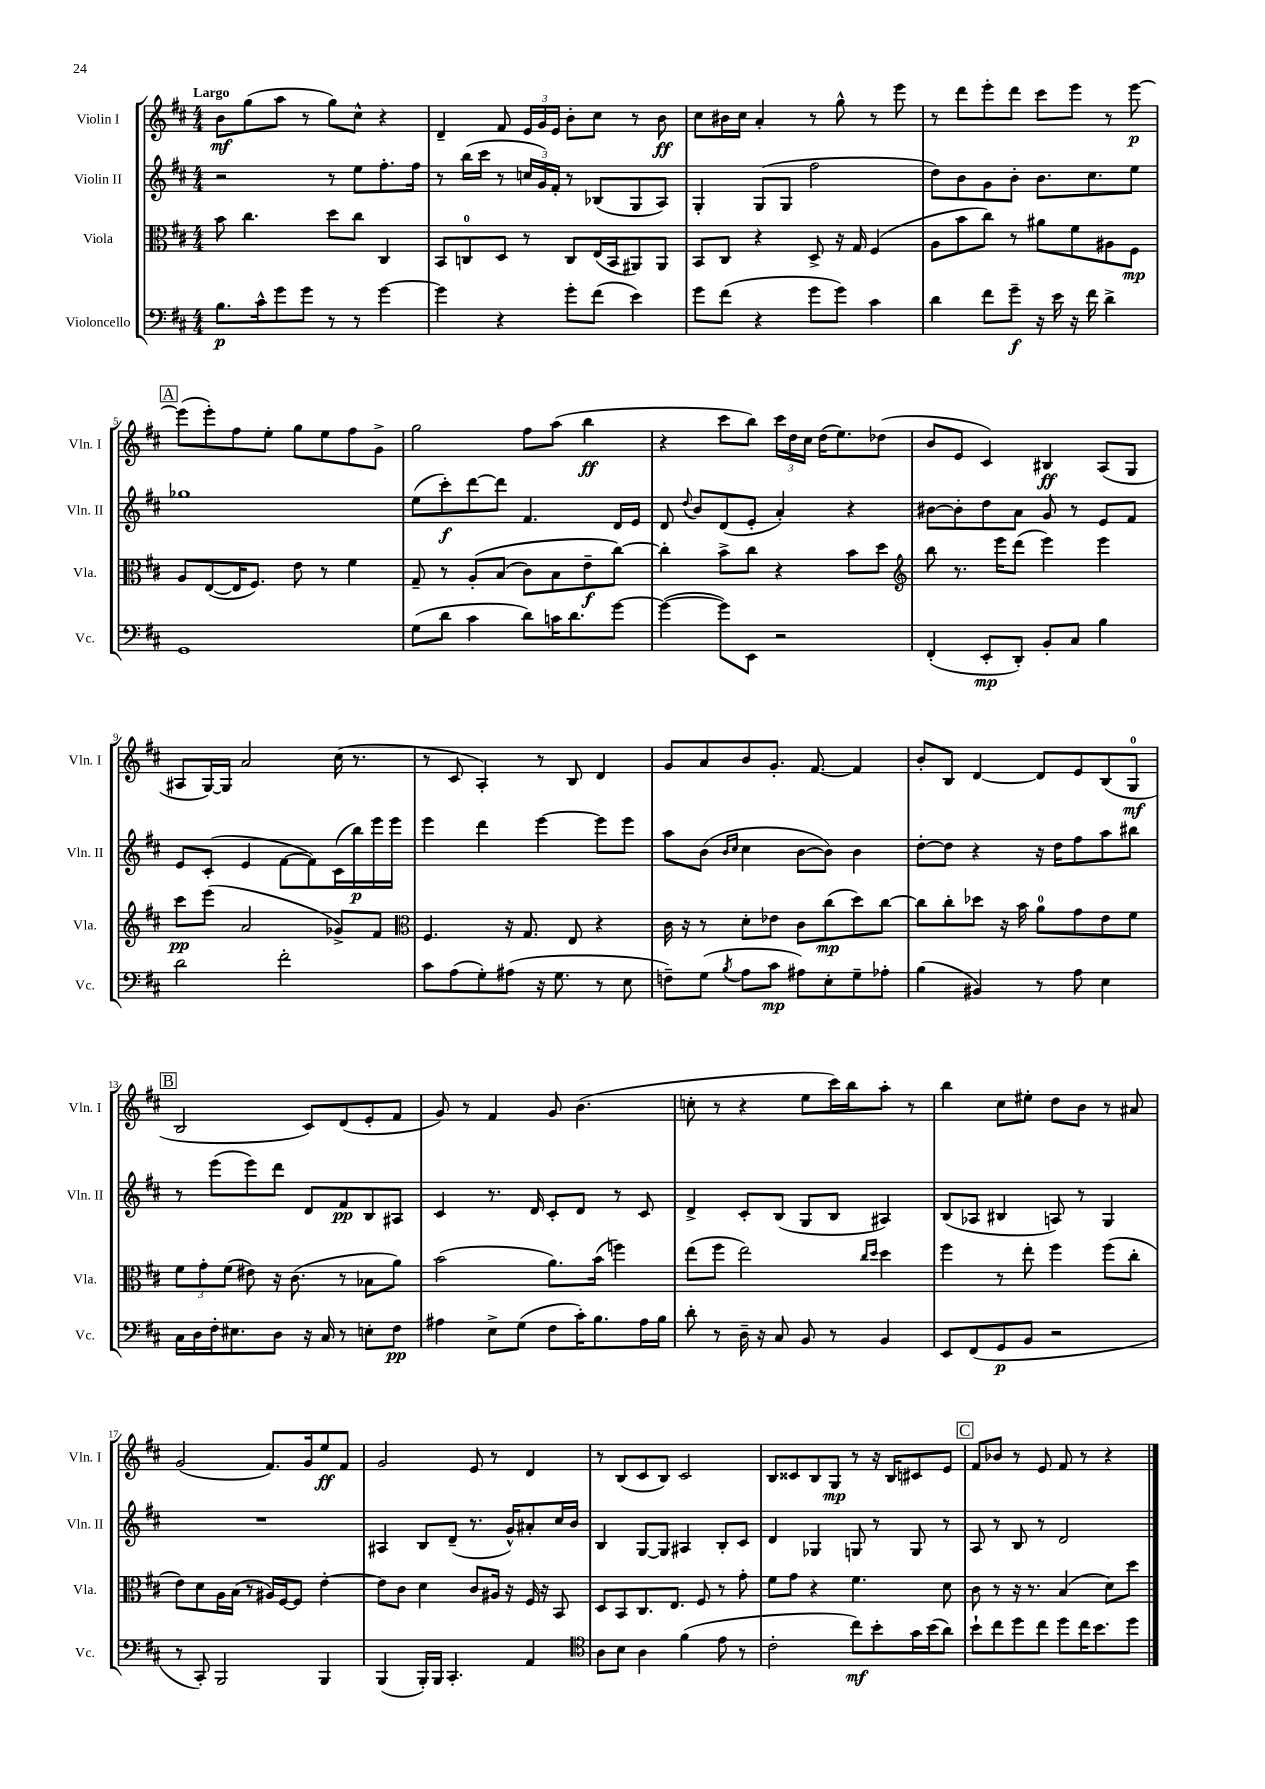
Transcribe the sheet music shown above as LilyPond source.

<<
\new StaffGroup <<
\new Staff = "s0" \with { instrumentName = "Violin I" shortInstrumentName = "Vln. I" } {
    \clef treble \key d \major \numericTimeSignature \time 4/4 \tempo "Largo"
    \autoBeamOff b'8[\mf g''8( a''8] r8 g''8[) cis''8]-^ r4 |
    d'4-- fis'8 \tuplet 3/2 { e'16[ g'16 e'16] } b'8[-. cis''8] r8 b'8\ff |
    cis''8[ bis'16 cis''16] a'4-. r8 g''8-^ r8 e'''8 |
    r8 d'''8[ e'''8-. d'''8] cis'''8[ e'''8] r8 e'''8~\p |
    \mark \markup { \box "A" } e'''8[( e'''8-.) fis''8 e''8]-. g''8[ e''8 fis''8 g'8]-> |
    g''2 fis''8[ a''8]( b''4\ff |
    r4 cis'''8[ b''8]) \tuplet 3/2 { cis'''16[ d''16 cis''16] } d''16[( e''8.) des''8]( |
    b'8[ e'8] cis'4) bis4\ff a8[( g8] |
    ais8[ g16~) g16] a'2 cis''16( r8. |
    r8 cis'8 a4-.) r8 b8 d'4 |
    g'8[ a'8 b'8 g'8.]-. fis'8.~ fis'4 |
    b'8[-. b8] d'4~ d'8[ e'8 b8( g8]-0\mf |
    \mark \markup { \box "B" } b2 cis'8[) d'8( e'8-. fis'8] |
    g'8) r8 fis'4 g'8 b'4.( |
    c''8-. r8 r4 e''8[ cis'''16) b''16 a''8]-. r8 |
    b''4 cis''8[ eis''8]-. d''8[ b'8] r8 ais'8 |
    g'2( fis'8.[) g'16 e''8\ff fis'8] |
    g'2 e'8 r8 d'4 |
    r8 b8[( cis'8 b8]) cis'2 |
    b8[ cisis'8 b8 g8]\mp r8 r16 b16[ cis'8 e'8] |
    \mark \markup { \box "C" } fis'8[ bes'8] r8 e'8 fis'8 r8 r4 \bar "|." |
}
\new Staff = "s1" \with { instrumentName = "Violin II" shortInstrumentName = "Vln. II" } {
    \clef treble \key d \major \numericTimeSignature \time 4/4
    \autoBeamOff r2 r8 e''8[ fis''8.-. fis''16] |
    r8 b''16[( cis'''16] r8 \tuplet 3/2 { c''16[ g'16) fis'16]-. } r8 bes8[( g8 a8]) |
    g4-. g8[( g8] fis''2 |
    d''8[) b'8 g'8 b'8]-. b'8.[ cis''8. e''8] |
    \mark \markup { \box "A" } ges''1 |
    e''8[( cis'''8-.\f) d'''8~ d'''8] fis'4. d'16[ e'16] |
    d'8 \appoggiatura { d''8 } b'8[ d'8( e'8]-. a'4-.) r4 |
    bis'8[~ bis'8-. d''8 a'8] g'8 r8 e'8[ fis'8] |
    e'8[ cis'8]-.( e'4 fis'8[~ fis'8) cis'16( b''16\p) e'''16 e'''16] |
    e'''4 d'''4 e'''4~ e'''8[ e'''8] |
    a''8[ b'8]( \grace { b'16[ cis''16] } cis''4 b'8[~ b'8]) b'4 |
    d''8[~-. d''8] r4 r16 d''16[ fis''8 a''8 bis''8] |
    \mark \markup { \box "B" } r8 e'''8[( e'''8) d'''8] d'8[ fis'8\pp b8 ais8] |
    cis'4 r8. d'16 cis'8[-. d'8] r8 cis'8 |
    d'4-> cis'8[-. b8]( g8[ b8] ais4) |
    b8[( aes8] bis4 a8) r8 g4 |
    R1 |
    ais4 b8[ d'8]--( r8. g'16[-^) ais'8-. cis''16 b'16] |
    b4 g8[~ g8] ais4 b8[-. cis'8] |
    d'4 ges4 g8 r8 g8 r8 |
    \mark \markup { \box "C" } a8 r8 b8 r8 d'2 \bar "|." |
}
\new Staff = "s2" \with { instrumentName = "Viola" shortInstrumentName = "Vla." } {
    \clef alto \key d \major \numericTimeSignature \time 4/4
    \autoBeamOff b'8 cis''4. d''8[ cis''8] cis4 |
    b,8[ c8-0 d8] r8 c8[ e16( b,16 ais,8) ais,8] |
    b,8[ cis8] r4 d8-> r16 g16 fis4( |
    a8[ b'8 cis''8]) r8 ais'8[ fis'8 ais8 fis8]\mp |
    \mark \markup { \box "A" } a8[ e8~( e16 fis8.]) e'8 r8 fis'4 |
    g8-- r8 a8[-.\( b8]( cis'8[) b8 e'8--\f cis''8]~\) |
    cis''4-. b'8[-> cis''8] r4 b'8[ d''8] |
    \clef treble b''8 r8. e'''16[ d'''8]( e'''4) e'''4 |
    cis'''8[\pp e'''8]( a'2 ges'8[->) fis'8] |
    \clef alto fis4. r16 g8. e8 r4 |
    cis'16 r16 r8 d'8[-. ees'8] cis'8[ cis''8\mp( d''8) cis''8]~ |
    cis''8[ cis''8-. des''8] r16 b'16 a'8[-0 g'8 e'8 fis'8] |
    \mark \markup { \box "B" } \tuplet 3/2 { fis'8[ g'8-. fis'8]( } eis'8) r16 cis'8.( r8 bes8[ a'8]) |
    b'2( a'8.[) b'16]( f''4) |
    e''8[( fis''8] e''2) \grace { cis''16[ d''16] } d''4 |
    fis''4 r8 e''8-. fis''4 fis''8[( cis''8]-. |
    e'8[) d'8 a16 b16]( r8 ais16[) fis16~ fis8] e'4~-. |
    e'8[ cis'8] d'4 cis'8[ ais16] r16 fis16 r16 b,8 |
    d8[ b,8 cis8. e8.] fis8 r8 g'8-. |
    fis'8[ g'8] r4 fis'4. d'8 |
    \mark \markup { \box "C" } cis'8 r8 r16 r8. b4( d'8[) d''8] \bar "|." |
}
\new Staff = "s3" \with { instrumentName = "Violoncello" shortInstrumentName = "Vc." } {
    \clef bass \key d \major \numericTimeSignature \time 4/4
    \autoBeamOff b8.[\p cis'16-^ g'8 g'8] r8 r8 g'4~ |
    g'4 r4 g'8[-. fis'8]( e'4) |
    g'8[ fis'8]( r4 g'8[ g'8]) cis'4 |
    d'4 fis'8[ g'8]--\f r16 e'16 r16 fis'16 d'4-> |
    \mark \markup { \box "A" } g,1 |
    g8[( d'8] cis'4 d'8[) c'16 d'8. g'8]~ |
    g'4~( g'8[) e,8] r2 |
    fis,4-.( e,8[-.\mp d,8]-.) b,8[-. cis8] b4 |
    d'2 fis'2-. |
    cis'8[ a8( g8-.) ais8]( r16 g8. r8 e8 |
    f8[--) g8]( \acciaccatura { b8 } a8[ cis'8]\mp ais8[) e8-. g8-- aes8]-. |
    b4( bis,4) r8 a8 e4 |
    \mark \markup { \box "B" } cis16[ d16 fis16-. eis8. d8] r16 cis16 r8 e8[-. fis8]\pp |
    ais4 e8[-> g8]( fis8[ cis'16-.) b8. ais16 b16] |
    d'8-. r8 d16-- r16 cis8 b,8 r8 b,4 |
    e,8[ fis,8( g,8\p b,8] r2 |
    r8 cis,8-.) b,,2 b,,4 |
    b,,4( b,,16[-.) b,,16] cis,4.-. a,4 |
    \clef tenor a8[ b8] a4 fis'4( e'8 r8 |
    cis'2-. cis''8[\mf) b'8-. g'16 b'16( a'8]) |
    \mark \markup { \box "C" } b'8[-! cis''8 d''8 cis''8] d''8[ cis''16 b'8. d''8] \bar "|." |
}
>>
>>
